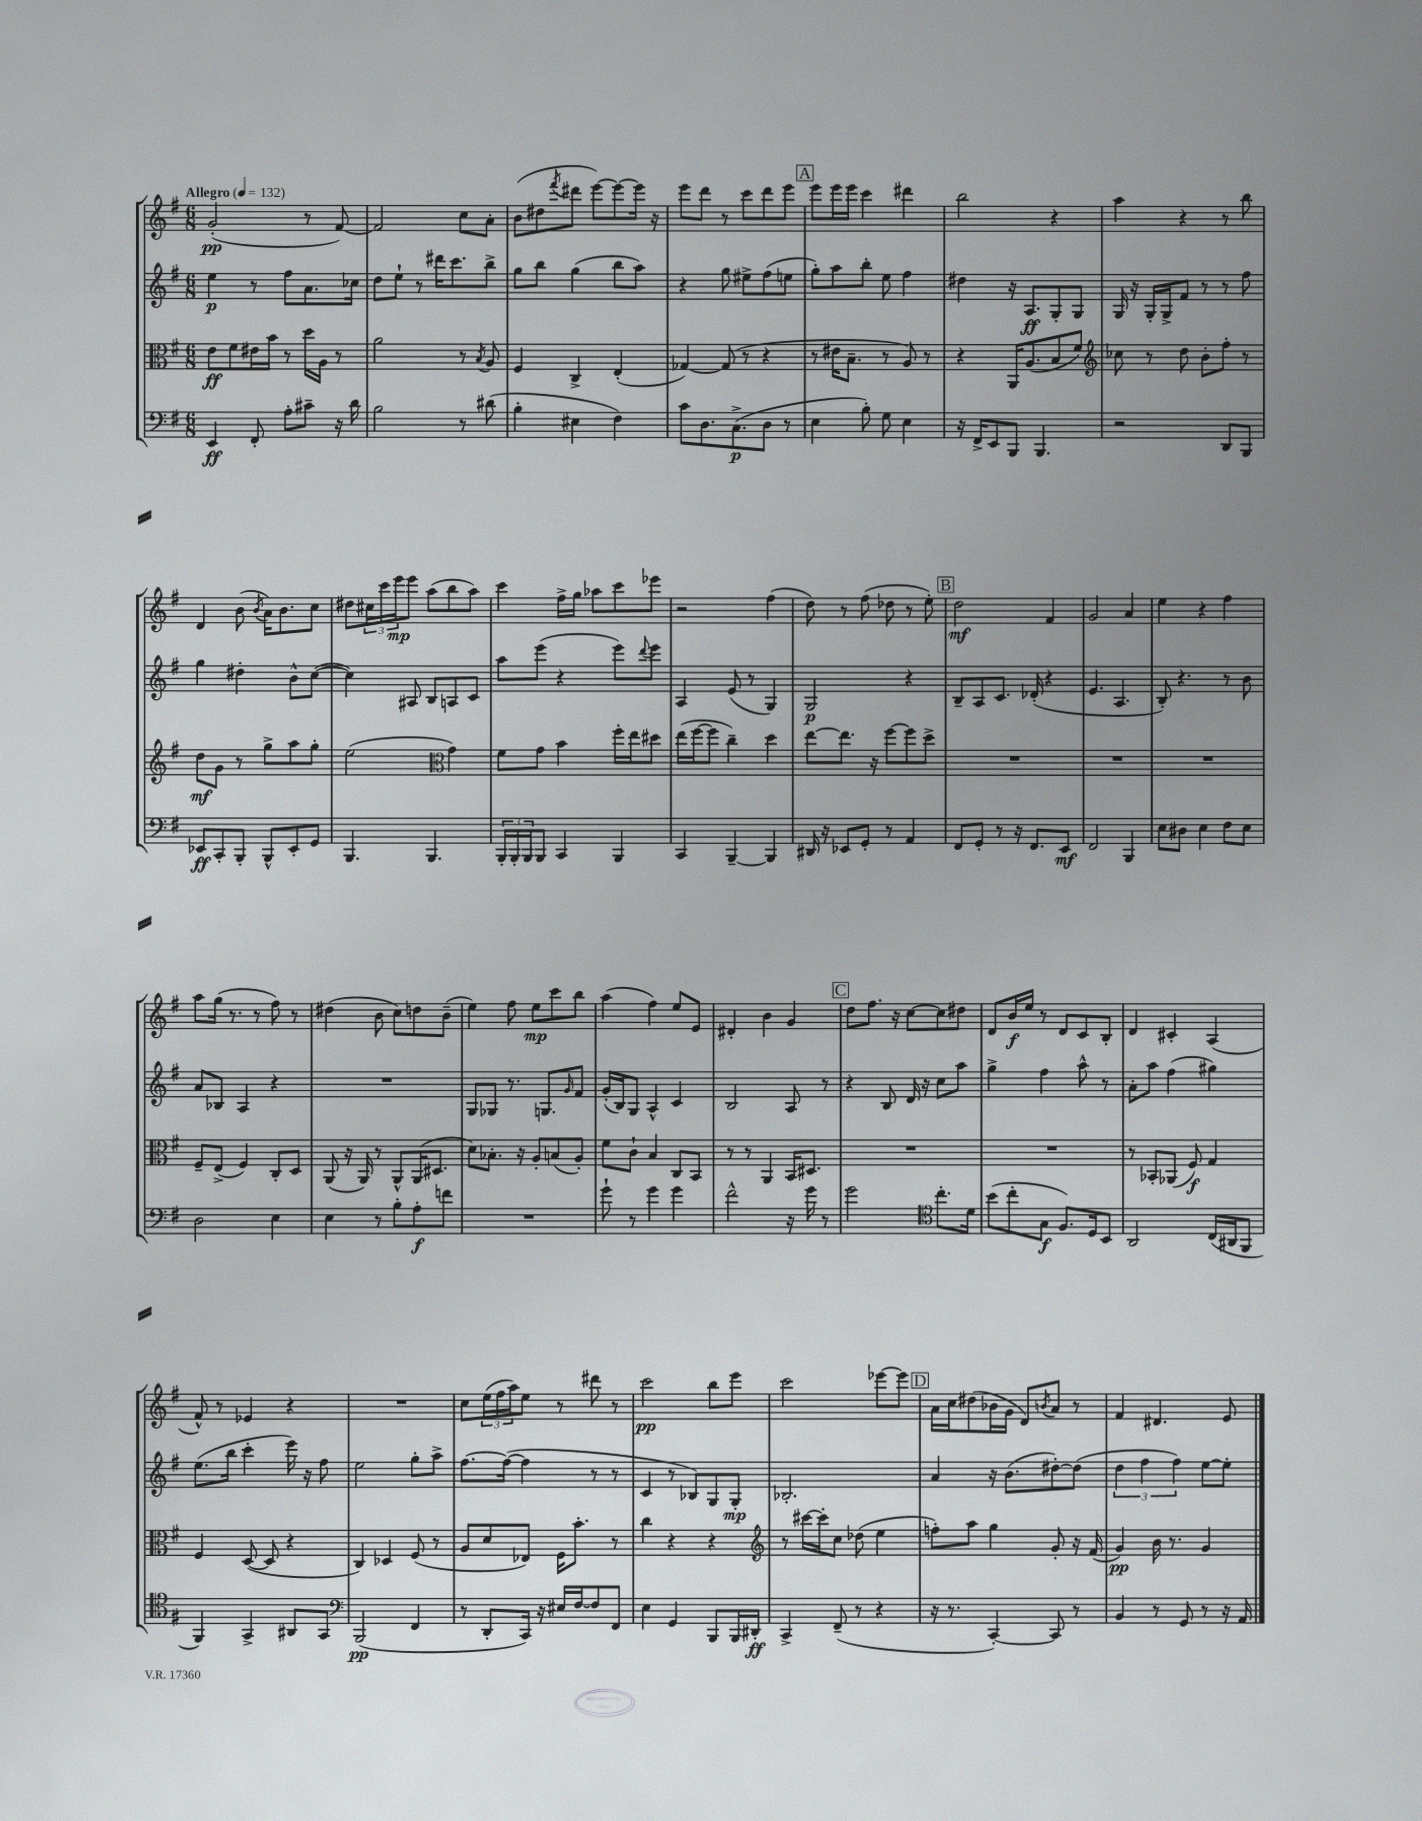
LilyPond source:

<<
\new StaffGroup <<
\new Staff = "s0" {
    \clef treble \key g \major \numericTimeSignature \time 6/8 \tempo "Allegro" 4 = 132
    g'2-.\pp( r8 fis'8~) |
    fis'2 c''8 a'8-. |
    b'8( dis''8 \acciaccatura { fis'''8 } dis'''8 e'''8~) e'''8~ e'''16 r16 |
    e'''8 d'''8 r8 c'''8 d'''8 e'''8 |
    \mark \markup { \box "A" } e'''8 e'''16 e'''16 c'''4 dis'''4 |
    b''2 r4 |
    a''4 r4 r8 b''8 |
    d'4 b'8( \acciaccatura { b'8 } a'16) b'8. c''8 |
    dis''8 \tuplet 3/2 { cis''16 c'''16 e'''16\mp } e'''8 a''8( b''8 a''8) |
    c'''4 fis''16-> g''16 aes''8 c'''8 ees'''8 |
    r2 fis''4( |
    d''8) r8 fis''8( des''8 r8 e''8-.) |
    \mark \markup { \box "B" } d''2\mf fis'4 |
    g'2 a'4 |
    e''4 r4 fis''4 |
    a''8 g''16( r8. r8 fis''8) r8 |
    dis''4( b'8 c''8) d''8 b'8--( |
    e''4) fis''8 e''8\mp c'''8 b''8 |
    a''4( fis''4) e''8 e'8 |
    dis'4-. b'4 g'4 |
    \mark \markup { \box "C" } d''8 fis''8. r16 c''8~ c''8 dis''8 |
    d'8 b'16\f e''16 r8 d'8 c'8 b8-. |
    d'4 cis'4-. a4( |
    fis'8-^) r8 ees'4 r4 |
    R2. |
    c''8 \tuplet 3/2 { e''16( fis''16 a''16) } e''8 r8 dis'''8 r8 |
    c'''2\pp b''8 e'''8 |
    c'''2 ees'''8~ ees'''8 |
    \mark \markup { \box "D" } a'16 c''16 dis''8( bes'16 g'16 d'8) \acciaccatura { b'8 } a'8 r8 |
    fis'4 dis'4. e'8 \bar "|." |
}
\new Staff = "s1" {
    \clef treble \key g \major \numericTimeSignature \time 6/8
    e''4\p r8 fis''8 a'8. ces''16 |
    d''8 e''8-! r8 dis'''16 c'''8. b''8-> |
    g''8 b''8 g''4( b''8 a''8) |
    r4 g''8 eis''8-> fis''8( e''8 |
    \mark \markup { \box "A" } g''8-.) a''8 b''8-. e''8 fis''4 |
    dis''4 r16 a8.\ff g8-. g8 |
    g16 r16 g16-. g16-> fis'8 r8 r8 fis''8 |
    g''4 dis''4-. b'8-^ c''8~( |
    c''4) ais8 b8 a8 c'8 |
    a''8 e'''8( r4 e'''8) \appoggiatura { d'''8 } e'''8 |
    a4 e'8( r8 g4) |
    g2\p r4 |
    \mark \markup { \box "B" } b8-- a8 c'8. des'16-.( r4 |
    e'4. a4. |
    b8-.) r4. r8 b'8 |
    a'8 bes8 a4 r4 |
    R2. |
    g8 ges8 r8. g8. \grace { g'16 } fis'8 |
    g'16-.( b16) g8 a4-^ c'4 |
    b2 a8 r8 |
    \mark \markup { \box "C" } r4 b8 d'16 r16 c''8 a''8 |
    g''4-> fis''4 a''8-^ r8 |
    a'8-. a''8 fis''4( gis''4) |
    e''8.( b''16 c'''4-. e'''16) r16 fis''8 |
    e''2 g''8-. a''8-> |
    fis''8.~ fis''16~( fis''4 r8 r8 |
    c'4 r8 bes8) g8 g8-.\mp |
    bes2.-. |
    \mark \markup { \box "D" } a'4 r16 b'8.( dis''8~-.) dis''8( |
    \tuplet 3/2 { d''4 fis''4 fis''4) } e''8~ e''8-. \bar "|." |
}
\new Staff = "s2" {
    \clef alto \key g \major \numericTimeSignature \time 6/8
    e'8\ff fis'8 eis'16 b'16 r8 d''16 a16 r8 |
    a'2 r8 \acciaccatura { b8 } a8 |
    fis4 c4-> e4-.( |
    ges4~) ges8( r8 r4 |
    \mark \markup { \box "A" } r8 eis'16 b8.-- r8 a8) r8 |
    r4 a,16 a8.( b8 fis'8) |
    \clef treble ces''8 r8 d''8 b'8-. fis''8-. r8 |
    d''8\mf g'8 r8 g''8-> a''8 g''8-. |
    e''2( \clef alto g'4) |
    fis'8 g'8 b'4 fis''16-. e''16 dis''8 |
    e''16( fis''16~ fis''8 c''4--) d''4 |
    e''8~ e''8. r16 fis''8~ fis''8 d''8-> |
    \mark \markup { \box "B" } R2. |
    R2. |
    R2. |
    fis8-- e8->( fis4) c8-. d8 |
    a,8( r16 a,16) r8 a,8-^ a,16( dis8. |
    d'8) bes8.-. r16 a8-. b8( a8-.) |
    fis'8 c'8-! b4 c8 b,8 |
    r8 r8 a,4 b,16 dis8. |
    \mark \markup { \box "C" } R2. |
    R2. |
    r8 bes,8-. aes,8( fis8\f) g4 |
    fis4 d8~( d8 r4 |
    c4) des4 fis8( r8 |
    a8 d'8 ees8) fis16 b'8.-. r8 |
    c''4 r4 r4 |
    \clef treble r8 cis'''16~ cis'''16-. c''8 des''8( e''4 |
    \mark \markup { \box "D" } f''8-.) a''8 g''4 g'8-. r16 fis'16( |
    g'4\pp) b'16 r8. g'4 \bar "|." |
}
\new Staff = "s3" {
    \clef bass \key g \major \numericTimeSignature \time 6/8
    e,4\ff fis,8-. a8-. cis'8-- r16 d'16 |
    b2 r8 dis'8( |
    b4-. eis4 fis4) |
    c'8 d8. c8.->\p( d8 r8 |
    \mark \markup { \box "A" } e4 b8-.) g8 e4 |
    r16 fis,16-> e,8 b,,8 b,,4. |
    r2 d,8 b,,8 |
    ees,8\ff c,8-. b,,8-. b,,8-^ ees,8-. g,8 |
    b,,4. b,,4. |
    \tuplet 3/2 { b,,16-. b,,16-. b,,16 } b,,8 c,4 b,,4 |
    c,4 b,,4~-- b,,4 |
    dis,16 r16 ees,8 g,8-. r8 a,4 |
    \mark \markup { \box "B" } fis,8 g,8-. r8 r16 fis,8. e,8\mf |
    fis,2 b,,4 |
    e8 dis8 e4 fis8 e8 |
    d2 e4 |
    e4 r8 b8-. a8-.\f f'8 |
    R2. |
    g'8-! r8 g'4 g'4 |
    fis'2-^ r16 g'16 r8 |
    \mark \markup { \box "C" } g'2 \clef tenor c''8.-. d'16 |
    b'8( c''8-. g8\f fis8.) d16 b,8 |
    a,2 c16( ais,16 fis,8 |
    fis,4) g,4-> ais,8 g,8 |
    \clef bass b,,2\pp( fis,4 |
    r8 d,8-. c,16) r16 eis16 fis16~ fis8 fis,8 |
    e4 g,4 b,,8 b,,16 dis,16-.\ff |
    c,4-> fis,8--( r8 r4 |
    \mark \markup { \box "D" } r16 r8. c,4~-.) c,8 r8 |
    b,4 r8 g,8 r8 r16 a,16 \bar "|." |
}
>>
>>
\layout { \context { \Score \remove "Bar_number_engraver" } }
